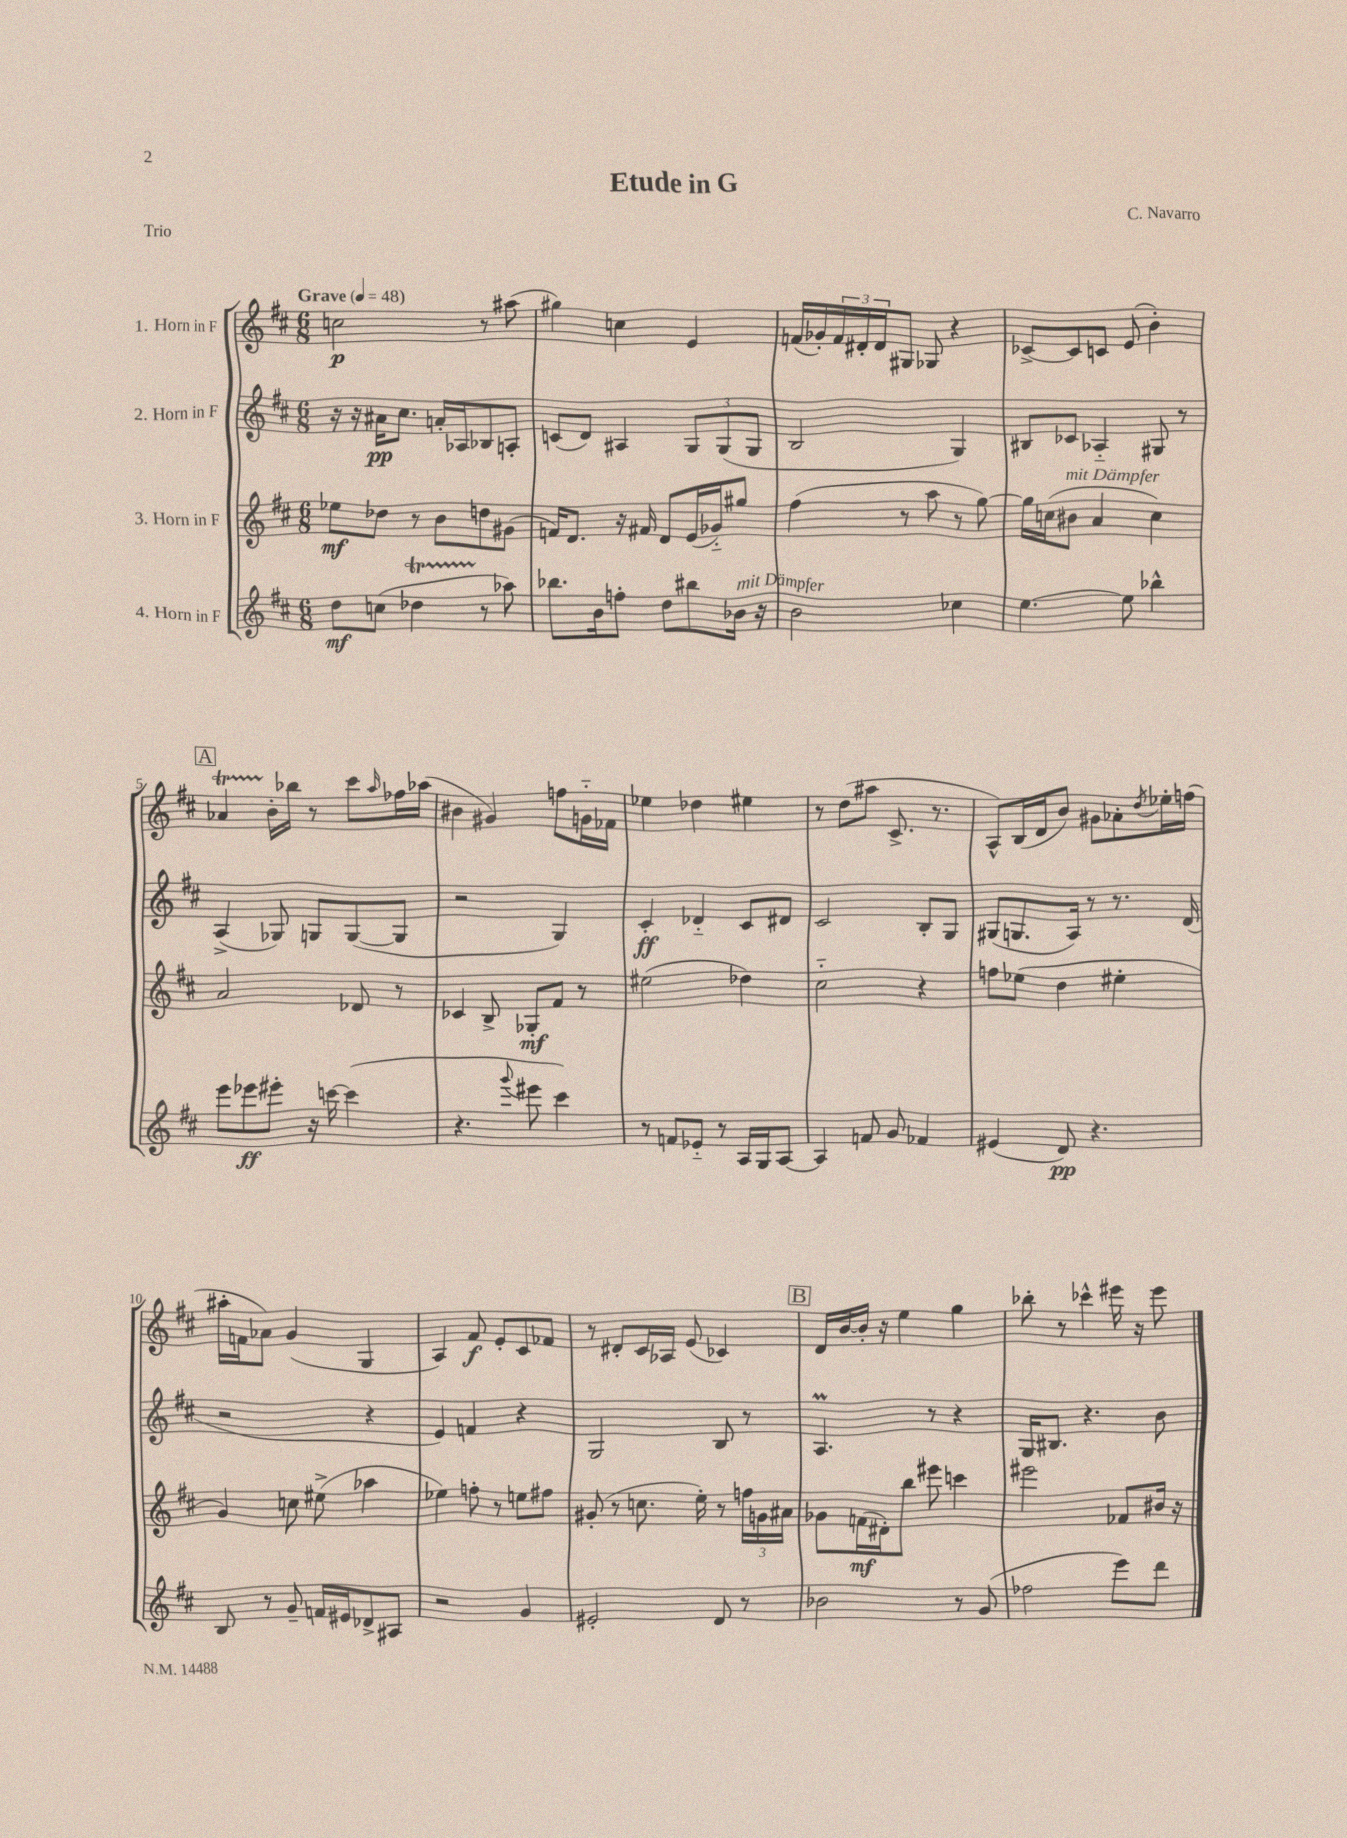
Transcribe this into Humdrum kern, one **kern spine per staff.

**kern	**kern	**kern	**kern
*staff4	*staff3	*staff2	*staff1
*clefG2	*clefG2	*clefG2	*clefG2
*k[f#c#]	*k[f#c#]	*k[f#c#]	*k[f#c#]
*M6/8	*M6/8	*M6/8	*M6/8
*MM48	*MM48	*MM48	*MM48
8dd	8ee-	16r	2cc
.	.	16r	.
(8cc	8dd-	16a#	.
.	.	8.cc#	.
4dd-	8r	.	.
.	8b	16a'	.
.	.	16A-	.
8r	8dd	8B-	8r
8aa-)	(8g#	8A'	(8aa#
=	=	=	=
8.bb-	16f)	(8c	4gg#)
.	8.d	.	.
.	.	8d)	.
16b	.	.	.
8ff'	16r	4A#	4cc
.	16f#	.	.
8dd	8d	.	.
8bb#	(16e	12G	4e
.	16g-'~)	.	.
.	.	(12G	.
16b-	8gg#	.	.
.	.	12G	.
16r	.	.	.
=	=	=	=
2b	(4ff#	2B	(16f
.	.	.	16g-')
.	.	.	24f
.	.	.	24d#'
.	.	.	24d#
.	8r	.	8G#
.	8aa	.	8G-
4cc-	8r	4G)	4r
.	[8gg)	.	.
=	=	=	=
[4.ee	16gg]	8B#	[8c-^
.	(16cc	.	.
.	8b#	8c-	8c-]
.	4a	4A-'~	8c
8ee]	.	.	(8e
4bb-^^	4cc)	8G#	4b')
.	.	8r	.
=	=	=	=
8eee	2a	(4A^	4a-
8eee-	.	.	.
8eee#'	.	8G-)	16b'
.	.	.	16bb-
16r	.	8G	8r
[16ccc	.	.	.
(4ccc]	8d-	([8G	8ccc#
.	.	.	16qqaa
.	8r	8G]	16ff-
.	.	.	(16aa-
=	=	=	=
4.r	4c-	2r	4b#
.	8B^	.	4g#)
8qqggg	.	.	.
8eee#	8G-'	.	.
4ccc#)	8f#	4G)	8ff
.	8r	.	16g'~
.	.	.	16f-
=	=	=	=
8r	(2ee#	4c#'	4ee-
8f	.	.	.
8e-'~	.	4d-'~	4dd-
8r	.	.	.
16A	4dd-)	8c#	4ee#
16G	.	.	.
[8A	.	8d#	.
=	=	=	=
4A]	2cc#'~	2c#	8r
.	.	.	(8dd
8f	.	.	8aa#
8g	.	.	8.c#^
4f-	4r	8B'	.
.	.	.	8.r
.	.	8G	.
=	=	=	=
(4e#	8ff	(8G#	8A^^)
.	(8ee-	8.G	(16B
.	.	.	16d
8d)	4dd	.	8b)
.	.	16A)	.
4.r	.	8r	8g#
.	4ee#'	8.r	8a-'
.	.	.	8qdd
.	.	.	16ee-'
.	.	(16d	(16ff
=	=	=	=
8B	4g)	2r	16aa#'
.	.	.	16f
8r	.	.	8a-)
8g~	8cc	.	(4g
16f	(8ee#^	.	.
16e#	.	.	.
8d-^	4aa-	4r	4G
8A#	.	.	.
=	=	=	=
2r	4ee-)	4e)	4A)
.	8ff'	4f	8f#
.	8r	.	8e'
4g	8ee	4r	8c#
.	8ff#	.	8f-
=	=	=	=
2e#'	(8g#'	2G	8r
.	8r	.	8d#'
.	8.cc	.	16c#
.	.	.	16A-
.	.	.	(8e
.	16ee')	.	.
8d	8r	8B	4c-)
8r	24ff	8r	.
.	24g	.	.
.	24a#	.	.
=	=	=	=
2b-	8g-	4.A	16d
.	.	.	[16b
.	(16f	.	16b']
.	16d#')	.	16r
.	8bb	.	4ee
.	8eee#	8r	.
8r	4ccc	4r	4gg
(8g	.	.	.
=	=	=	=
2ff-	2eee#	16G	8bb-'
.	.	8.B#	.
.	.	.	8r
.	.	4.r	4ccc-^^
8eee)	8f-	.	16eee#
.	.	.	16r
8ddd	16b#	8b	8eee#
.	16r	.	.
==	==	==	==
*-	*-	*-	*-
